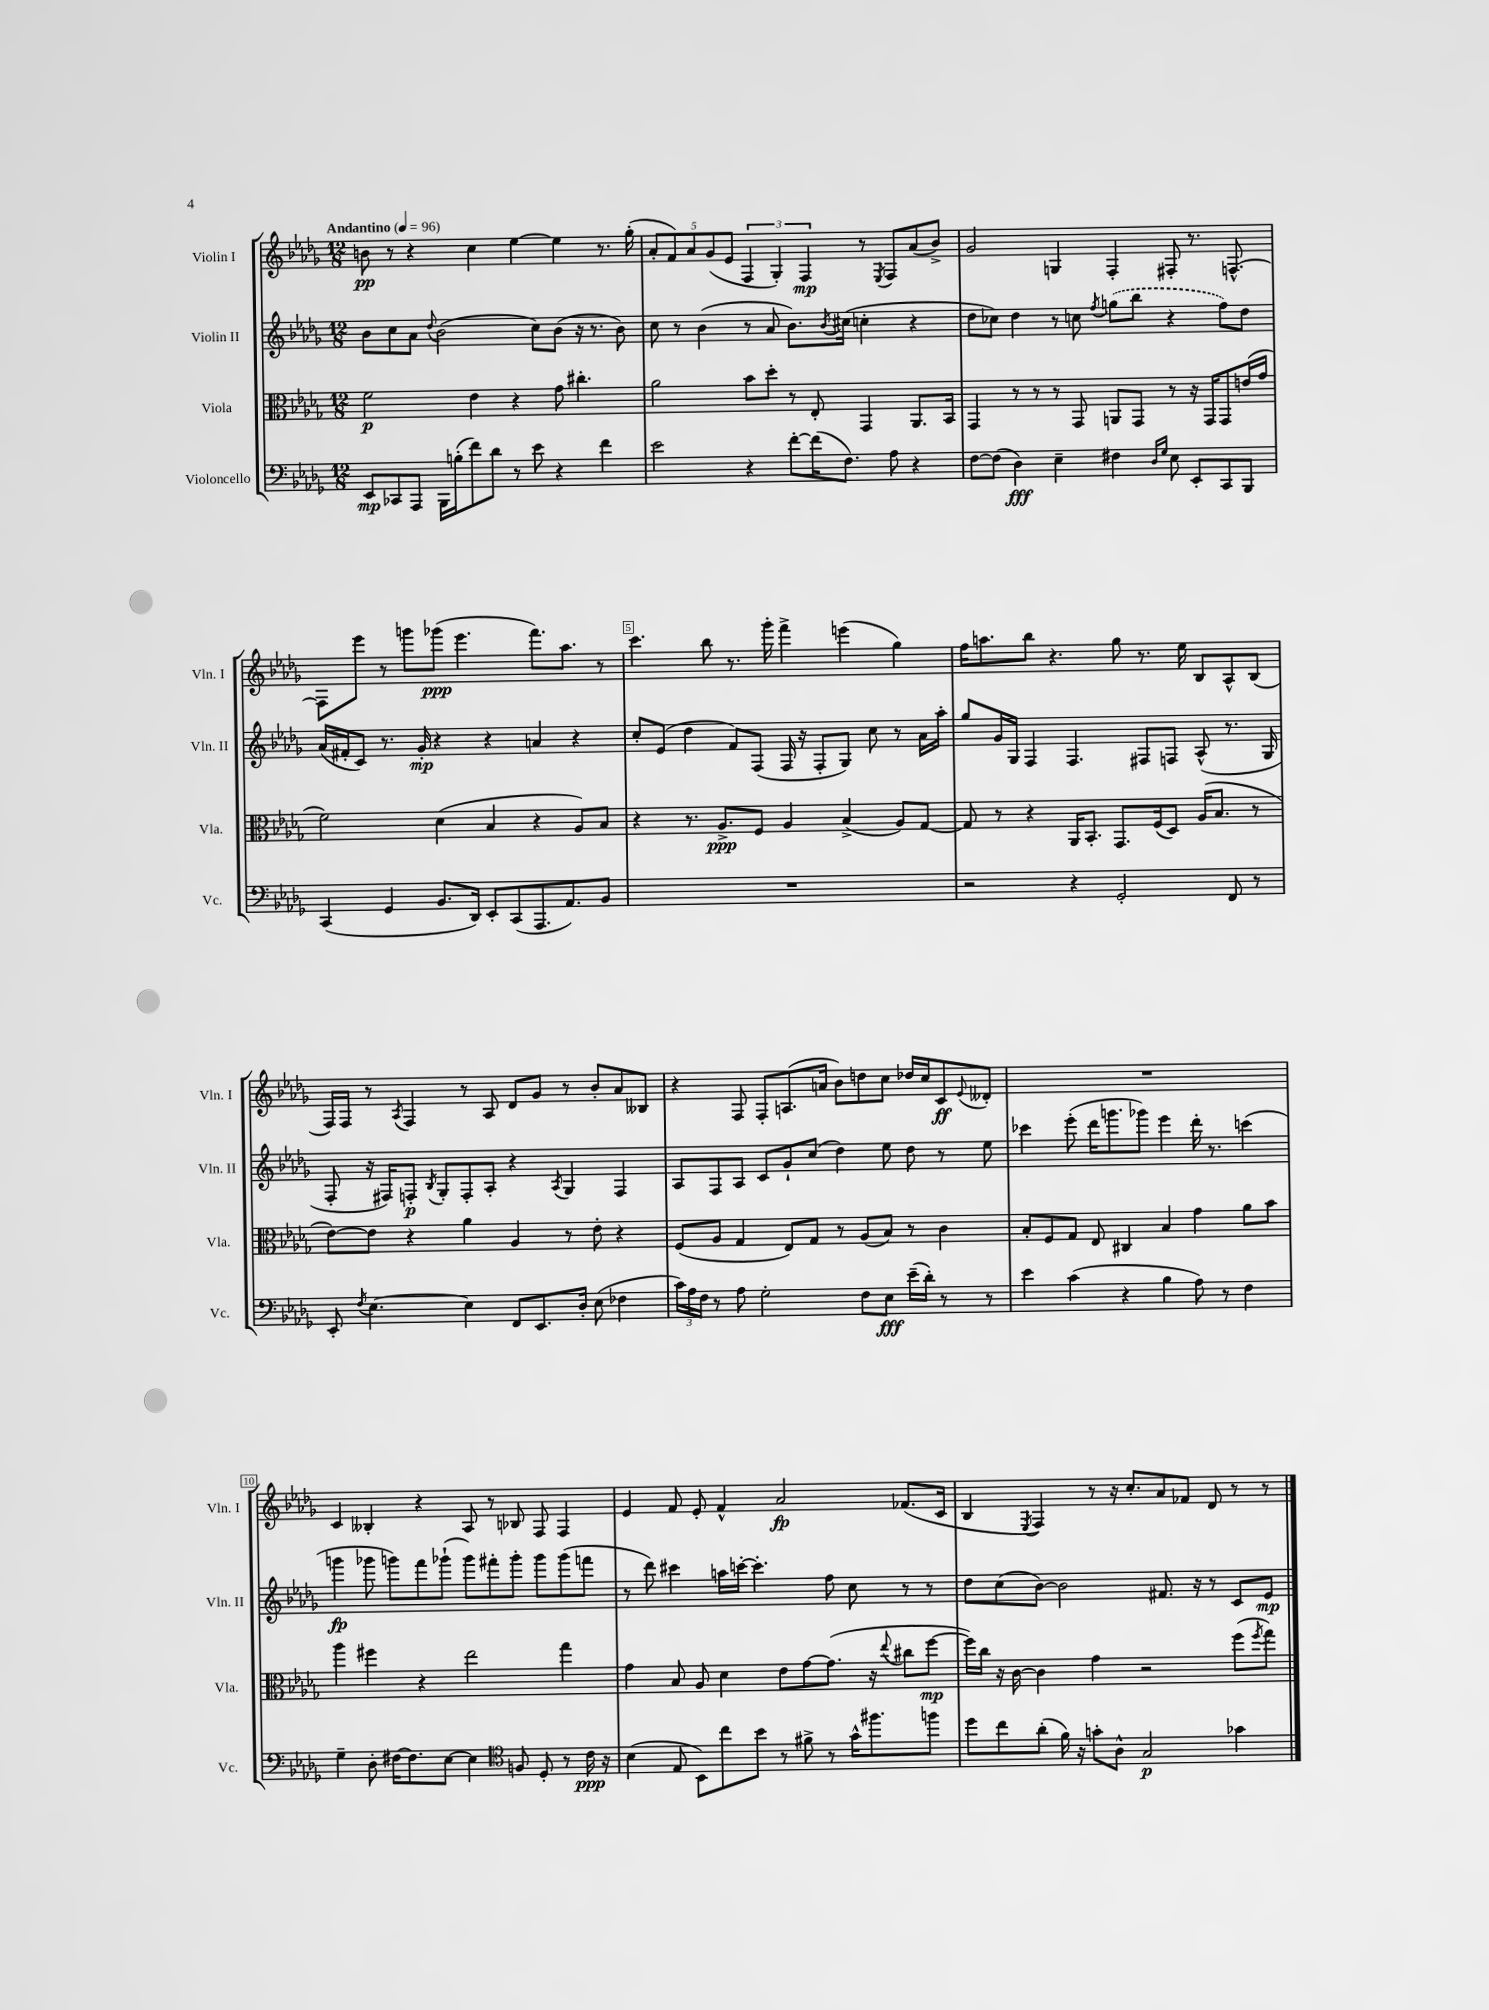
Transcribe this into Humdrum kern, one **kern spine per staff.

**kern	**dynam	**kern	**dynam	**kern	**dynam	**kern	**dynam
*part4	*part4	*part3	*part3	*part2	*part2	*part1	*part1
*staff4	*staff4	*staff3	*staff3	*staff2	*staff2	*staff1	*staff1
*I"Violoncello	*	*I"Viola	*	*I"Violin II	*	*I"Violin I	*
*I'Vc.	*	*I'Vla.	*	*I'Vln. II	*	*I'Vln. I	*
*clefF4	*	*clefC3	*	*clefG2	*	*clefG2	*
*k[b-e-a-d-g-]	*	*k[b-e-a-d-g-]	*	*k[b-e-a-d-g-]	*	*k[b-e-a-d-g-]	*
*M12/8	*	*M12/8	*	*M12/8	*	*M12/8	*
*MM96	*	*MM96	*	*MM96	*	*MM96	*
=1	=1	=1	=1	=1	=1	=1	=1
!	!	!	!	!	!	!LO:TX:a:B:t=Andantino	!
8EE-/L	mp	2f\	p	8b-\L	.	8bn\	pp
8CC-X/	.	.	.	8cc\	.	8r	.
8AAA-/J	.	.	.	8a-\J	.	4r	.
.	.	.	.	8qqdd-/	.	.	.
16BBB-\LL	.	.	.	(2b-\	.	.	.
(16Bn'\J	.	.	.	.	.	.	.
8f\)	.	4e-\	.	.	.	4cc\	.
8d-\J	.	.	.	.	.	.	.
8r	.	4r	.	.	.	[4ee-\	.
8e-\	.	.	.	8cc\L)	.	.	.
4r	.	8g-\	.	(8b-\J	.	4ee-\]	.
.	.	4.cc#X'\	.	16r	.	.	.
.	.	.	.	8.r	.	.	.
4f\	.	.	.	.	.	8.r	.
.	.	.	.	8b-\)	.	.	.
.	.	.	.	.	.	(16gg-'\	.
=2	=2	=2	=2	=2	=2	=2	=2
2e-\	.	2a-\	.	8cc\	.	10a-'/L	.
.	.	.	.	.	.	10f/)	.
.	.	.	.	8r	.	.	.
.	.	.	.	.	.	10a-/	.
.	.	.	.	(4b-\	.	.	.
.	.	.	.	.	.	(10g-/	.
.	.	.	.	.	.	10e-/J	.
4r	.	8b-\L	.	8r	.	6F/	.
.	.	8dd-'\J	.	8a-/	.	.	.
.	.	.	.	.	.	6G-'/)	.
[8f'\L	.	8r	.	8.b-\L)	.	.	.
.	.	.	.	.	.	6F/	mp
(16f\K]	.	8E-'/	.	.	.	.	.
.	.	.	.	8qb-/	.	.	.
8.F\J)	.	.	.	(16cc#X\Jk	.	.	.
.	.	4GG-/	.	4ccn'\	.	8r	.
.	.	.	.	.	.	8qE-/	.
8A-\	.	.	.	.	.	8F/L	.
4r	.	8.AA-/L	.	4r	.	(8a-/	.
.	.	.	.	.	.	8b-^/J)	.
.	.	16BB-/Jk	.	.	.	.	.
=3	=3	=3	=3	=3	=3	=3	=3
[8F\L	.	4GG-/	.	8dd-\L	.	2g-/	.
(8F\J]	.	.	.	8cc-X\J)	.	.	.
4D-\)	fff	8r	.	4dd-\	.	.	.
.	.	8r	.	.	.	.	.
4E-~\	.	8r	.	8r	.	4Gn/	.
.	.	8GG-/	.	8ccn\	.	.	.
.	.	.	.	8qff/	.	.	.
4F#X\	.	8AAn/L	.	(8ggn\L	.	4F'/	.
.	.	8GG-/J	.	8bb-\J	.	.	.
16qqD-/LL	.	.	.	.	.	.	.
16qqG-/JJ	.	.	.	.	.	.	.
8E-\	.	8r	.	4r	.	8F#X'/	.
8EE-'/L	.	16r	.	.	.	8.r	.
.	.	16GG-/KL	.	.	.	.	.
8CC/	.	8GG-/	.	8ff\L)	.	.	.
.	.	.	.	.	.	[8.Fn^^/	.
8BBB-/J	.	(16en/L	.	8dd-\J	.	.	.
.	.	16g-/JJ	.	.	.	.	.
!!LO:LB:g=z
=4	=4	=4	=4	=4	=4	=4	=4
(4CC/	.	2f\)	.	(16a-/LL	.	8F\L]	.
.	.	.	.	16f#X'/J	.	.	.
.	.	.	.	8c/J)	.	8eee-\J	.
4GG-/	.	.	.	8.r	.	8r	.
.	.	.	.	.	.	8gggn\L	.
.	.	.	.	16g-'/	mp	.	.
8.BB-/L	.	(4d-\	.	4r	.	(8ggg-X\J	ppp
.	.	.	.	.	.	4.eee-\	.
16DD-/Jk)	.	.	.	.	.	.	.
8EE-'/L	.	4B-/	.	4r	.	.	.
(8CC/	.	.	.	.	.	.	.
8.AAA-/	.	4r	.	4an/	.	8.fff\L)	.
8.AA-/)	.	.	.	.	.	8.aa-\J	.
.	.	8A-/L)	.	4r	.	.	.
8BB-/J	.	8B-/J	.	.	.	8r	.
=5	=5	=5	=5	=5	=5	=5	=5
1.r	.	4r	.	8cc'/L	.	4.ccc\	.
.	.	.	.	(8e-/J	.	.	.
.	.	8.r	.	4dd-\	.	.	.
.	.	.	.	.	.	8bb-\	.
.	.	8.A-^/L	ppp	.	.	.	.
.	.	.	.	8f/L)	.	8.r	.
.	.	8F/J	.	(8F/J	.	.	.
.	.	.	.	.	.	16ggg-'\	.
.	.	4A-/	.	16F/	.	4fff^\	.
.	.	.	.	16r	.	.	.
.	.	.	.	8F'/L	.	.	.
.	.	(4B-^/	.	8G-/J)	.	(4eeen\	.
.	.	.	.	8cc\	.	.	.
.	.	8A-/L)	.	8r	.	4gg-\)	.
.	.	[8G-/J	.	16a-\LL	.	.	.
.	.	.	.	16aa-'\JJ	.	.	.
=6	=6	=6	=6	=6	=6	=6	=6
2r	.	8G-/]	.	8gg-/L	.	16ff\KL	.
.	.	.	.	.	.	8.aan\	.
.	.	8r	.	16g-/L	.	.	.
.	.	.	.	16G-/JJ	.	.	.
.	.	4r	.	4F/	.	8bb-\J	.
.	.	.	.	.	.	4.r	.
4r	.	16AA-/KL	.	4.F/	.	.	.
.	.	8.BB-'/J	.	.	.	.	.
2GG-'/	.	8.GG-/L	.	.	.	8gg-\	.
.	.	.	.	8F#X/L	.	8.r	.
.	.	(16F/k	.	.	.	.	.
.	.	8D-/J)	.	8Fn/J	.	.	.
.	.	.	.	.	.	16ee-\	.
.	.	(16A-/KL	.	(8A-^^/	.	8B-/L	.
.	.	8.B-/J	.	.	.	.	.
8FF/	.	.	.	8.r	.	8A-^^/	.
8r	.	8r	.	.	.	(8B-/J	.
.	.	.	.	16G-/	.	.	.
!!LO:LB:g=z
=7	=7	=7	=7	=7	=7	=7	=7
8EE-'/	.	[8e-\L)	.	8F'/	.	16F/LL)	.
.	.	.	.	.	.	16F/JJ	.
8qF/	.	.	.	.	.	.	.
[4.E-\	.	8e-\J]	.	16r	.	8r	.
.	.	.	.	16F#X/KL)	.	.	.
.	.	.	.	.	.	8qA-/	.
.	.	4r	.	8Fn'/J	p	4F/	.
.	.	.	.	8qB-/	.	.	.
.	.	.	.	8G-'/L	.	.	.
4E-\]	.	4a-\	.	8F'/	.	8r	.
.	.	.	.	8A-'/J	.	8A-/	.
8FF/L	.	4A-/	.	4r	.	8d-/L	.
8.EE-/	.	.	.	.	.	8g-/J	.
.	.	.	.	8qA-/	.	.	.
.	.	8r	.	4G-/	.	8r	.
16D-'/Jk	.	.	.	.	.	.	.
(8E-\	.	8e-'\	.	.	.	8b-'/L	.
4F-X\	.	4r	.	4F/	.	8a-/	.
.	.	.	.	.	.	8B--X/J	.
=8	=8	=8	=8	=8	=8	=8	=8
24c\LL)	.	(8F/L	.	8A-/L	.	4r	.
24A-\	.	.	.	.	.	.	.
24F\JJ	.	.	.	.	.	.	.
8r	.	8A-/J	.	8F/	.	.	.
8A-\	.	4G-/	.	8A-/J	.	8F/	.
2G-'\	.	.	.	8c/L	.	8F'/L	.
.	.	8E-/L)	.	8g-`/	.	(8.An/	.
.	.	8G-/J	.	(8cc/J	.	.	.
.	.	.	.	.	.	16an/Jk	.
.	.	8r	.	4dd-\)	.	8b-\L)	.
8F\L	.	(8A-/L	.	.	.	8ddn\	.
8E-\J	fff	8B-/J)	.	8ee-\	.	8cc\J	.
(16e-~\LL	.	8r	.	8dd-\	.	16dd-X/LL	.
16d-'\JJ)	.	.	.	.	.	16cc/J	.
8r	.	4c\	.	8r	.	8c/	ff
.	.	.	.	.	.	8qqe-/	.
8r	.	.	.	8ee-\	.	8d--X'/J	.
=9	=9	=9	=9	=9	=9	=9	=9
4e-\	.	8B-'/L	.	4ccc-X\	.	1.r	.
.	.	8F/	.	.	.	.	.
(4c\	.	8G-/J	.	(8eee-'\	.	.	.
.	.	8E-/	.	16ddd-\KL	.	.	.
.	.	.	.	8.gggn\	.	.	.
4r	.	4C#X/	.	.	.	.	.
.	.	.	.	8ggg-X\J)	.	.	.
4B-\	.	4B-/	.	4eee-\	.	.	.
8A-\)	.	4g-\	.	16ddd-'\	.	.	.
.	.	.	.	8.r	.	.	.
8r	.	.	.	.	.	.	.
4F\	.	8a-\L	.	(4cccn\	.	.	.
.	.	8b-\J	.	.	.	.	.
!!LO:LB:g=z
=10	=10	=10	=10	=10	=10	=10	=10
4G-~\	.	4aa-\	.	4gggn\	fp	4c/	.
8D-'\	.	4ff#X\	.	8ggg-X\	.	4B--X'/	.
[16F#X\KL	.	.	.	8gggn\L)	.	.	.
8.F#\]	.	.	.	.	.	.	.
.	.	4r	.	8fff\	.	4r	.
[8E-\J	.	.	.	(8ggg-X`\J	.	.	.
4E-\]	.	2ee-\	.	8ggg-\L)	.	8A-/	.
.	.	.	.	8fff#X'\	.	8r	.
*clefC4	*	*	*	*	*	*	*
8Fn/	.	.	.	8ggg-'\J	.	8B-X/	.
8D-'/	.	.	.	8ggg-\L	.	8F/	.
8r	.	4gg-\	.	(8ggg-\	.	4F/	.
16c\	ppp	.	.	8fffn\J	.	.	.
16r	.	.	.	.	.	.	.
=11	=11	=11	=11	=11	=11	=11	=11
(4B-\	.	4g-\	.	8r	.	4e-/	.
.	.	.	.	8ddd-\)	.	.	.
8E-/	.	8B-/	.	4ccc#X\	.	8f/	.
8BB-\L)	.	8A-/	.	.	.	8e-'/	.
8cc\	.	4d-\	.	16aan\LL	.	4f^^/	.
.	.	.	.	[16cccn'\JJ	.	.	.
8b-\J	.	.	.	4.ccc'\]	.	.	.
8r	.	8e-\L	.	.	.	2a-/	fp
8f#X^\	.	[8g-\	.	.	.	.	.
8r	.	(8.g-\J]	.	8ff\	.	.	.
16g-^^\KL	.	.	.	8cc\	.	.	.
8.ff#X\	.	16r	.	.	.	.	.
.	.	8qqee-/	.	.	.	.	.
.	.	8cc#X\L	.	8r	.	(8.f-X/L	.
8ffn\J	.	[8ff\J	mp	8r	.	.	.
.	.	.	.	.	.	16c/Jk	.
=12	=12	=12	=12	=12	=12	=12	=12
8dd-\L	.	16ff\LL])	.	8dd-\L	.	4B-/	.
.	.	16cc\JJ	.	.	.	.	.
8cc\	.	16r	.	(8cc\	.	.	.
.	.	[16c\	.	.	.	.	.
.	.	.	.	.	.	8qE-/	.
(8a-'\J	.	4c\]	.	[8b-\J)	.	4F/)	.
16f\)	.	.	.	2b-\]	.	.	.
16r	.	.	.	.	.	.	.
8gn'\L	.	4g-\	.	.	.	8r	.
8A-^^\J	.	.	.	.	.	16r	.
.	.	.	.	.	.	8.cc'/L	.
2G-/	p	2r	.	.	.	.	.
.	.	.	.	8.f#X/	.	8a-/	.
.	.	.	.	.	.	8f-X/J	.
.	.	.	.	16r	.	.	.
.	.	.	.	8r	.	8d-/	.
4g-X\	.	(8ff\L	.	8c/L	.	8r	.
.	.	8qff/	.	.	.	.	.
.	.	8gg-\J)	.	8e-/J	mp	8r	.
==	==	==	==	==	==	==	==
*-	*-	*-	*-	*-	*-	*-	*-
